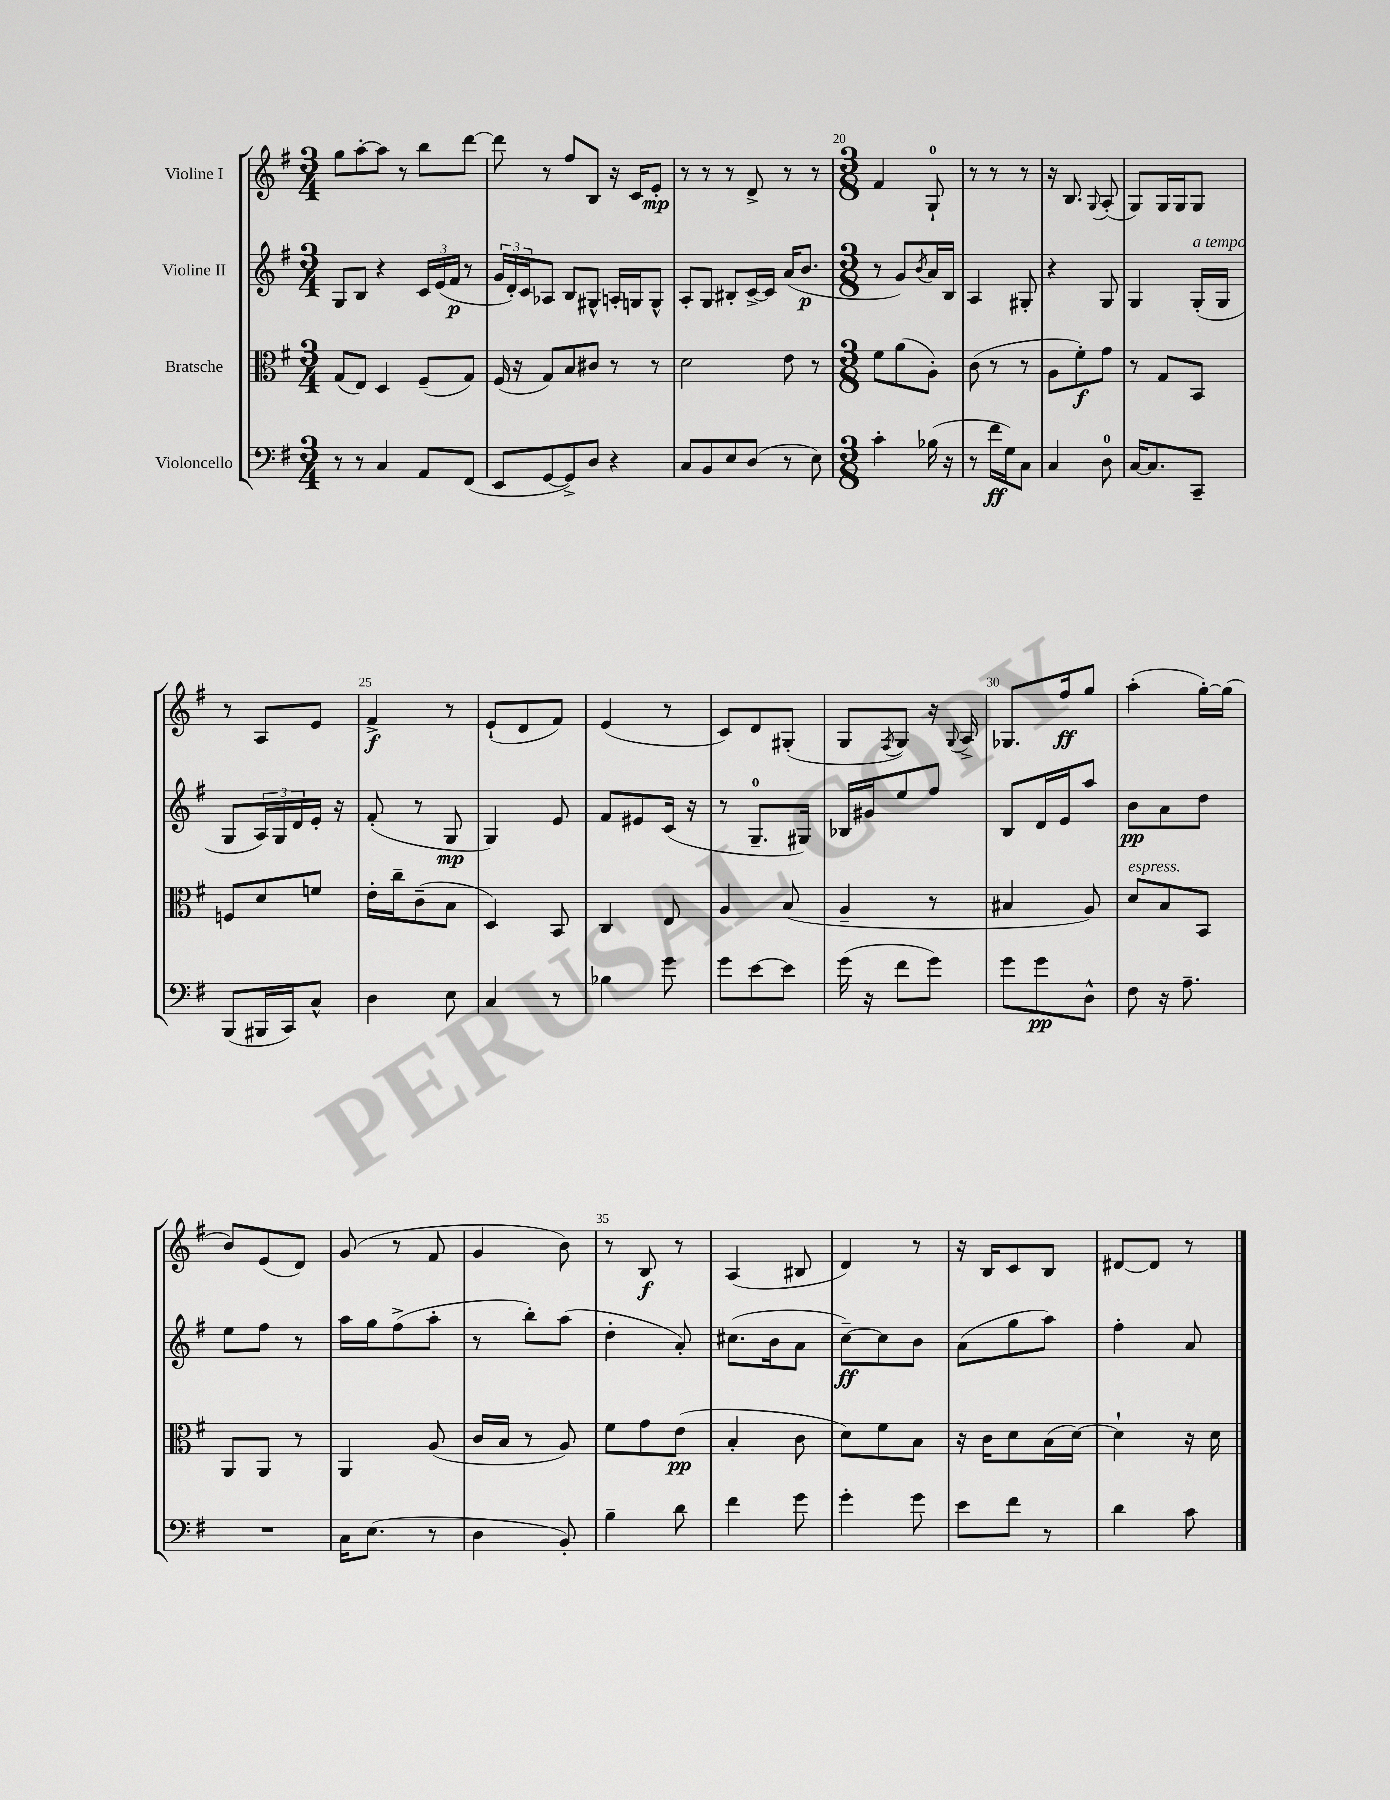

**kern	**dynam	**kern	**dynam	**kern	**dynam	**kern	**dynam
*part4	*part4	*part3	*part3	*part2	*part2	*part1	*part1
*staff4	*staff4	*staff3	*staff3	*staff2	*staff2	*staff1	*staff1
*I"Violoncello	*	*I"Bratsche	*	*I"Violine II	*	*I"Violine I	*
*clefF4	*	*clefC3	*	*clefG2	*	*clefG2	*
*k[f#]	*	*k[f#]	*	*k[f#]	*	*k[f#]	*
*M3/4	*	*M3/4	*	*M3/4	*	*M3/4	*
=17	=17	=17	=17	=17	=17	=17	=17
8r	.	(8G/L	.	8G/L	.	8gg\L	.
8r	.	8E/J)	.	8B/J	.	[8aa'\	.
4C/	.	4D/	.	4r	.	8aa\J]	.
.	.	.	.	.	.	8r	.
8AA/L	.	(8F#~/L	.	24c/LL	.	8bb\L	.
.	.	.	.	(24e/	.	.	.
.	.	.	.	24f#/JJ	p	.	.
(8FF#/J	.	8G/J)	.	8r	.	[8ddd\J	.
=18	=18	=18	=18	=18	=18	=18	=18
8EE/L	.	(16F#/	.	24g/LL	.	8ddd\]	.
.	.	.	.	24d'/)	.	.	.
.	.	16r	.	.	.	.	.
.	.	.	.	24c/J	.	.	.
[8GG/	.	8G/L)	.	8A-X/J	.	8r	.
8GG^/])	.	8B/	.	8B/L	.	8ff#/L	.
8D/J	.	8c#X/J	.	8G#X^^/J	.	8B/J	.
4r	.	8r	.	16An'/LL	.	16r	.
.	.	.	.	16Gn/J	.	16c/KL	.
.	.	8r	.	8G^^/J	.	8e'/J	mp
=19	=19	=19	=19	=19	=19	=19	=19
8C/L	.	2d\	.	8A'/L	.	8r	.
8BB/	.	.	.	8G/J	.	8r	.
8E/	.	.	.	8B#X'/L	.	8r	.
(8D/J	.	.	.	[16c^/L	.	8d^/	.
.	.	.	.	16c/JJ]	.	.	.
8r	.	8e\	.	(16a/KL	.	8r	.
.	.	.	.	8.b/J	p	.	.
8E\)	.	8r	.	.	.	8r	.
=20	=20	=20	=20	=20	=20	=20	=20
*M3/8	*	*M3/8	*	*M3/8	*	*M3/8	*
4c'\	.	8f#\L	.	8r	.	4f#/	.
.	.	(8a\	.	8g/L)	.	.	.
.	.	.	.	8qb/	.	.	.
(16B-X\	.	8A'\J)	.	16a/L	.	8G`/	.
16r	.	.	.	16B/JJ	.	.	.
=21	=21	=21	=21	=21	=21	=21	=21
8r	.	(8c\	.	4A/	.	8r	.
16f#\LL	ff	8r	.	.	.	8r	.
16G\J)	.	.	.	.	.	.	.
8C\J	.	8r	.	8G#X'/	.	8r	.
=22	=22	=22	=22	=22	=22	=22	=22
4C/	.	8A\L	.	4r	.	16r	.
.	.	.	.	.	.	8.B/	.
.	.	8f#'\)	f	.	.	.	.
.	.	.	.	.	.	8qqG/	.
8D\	.	8g\J	.	8G/	.	(8A'/	.
=23	=23	=23	=23	=23	=23	=23	=23
[16C/KL	.	8r	.	4G/	.	8G/L)	.
8.C/]	.	.	.	.	.	.	.
.	.	8G/L	.	.	.	16G/L	.
.	.	.	.	.	.	16G/J	.
!	!	!	!	!LO:TX:a:i:t=a tempo	!	!	!
8CC~/J	.	8BB/J	.	(16G'/LL	.	8G/J	.
.	.	.	.	16G/JJ	.	.	.
!!LO:LB:g=z
=24	=24	=24	=24	=24	=24	=24	=24
(8BBB/L	.	8Fn/L	.	8G/L	.	8r	.
16BBB#X/L	.	8d/	.	24A/L)	.	8A/L	.
.	.	.	.	24G/	.	.	.
16CC/J)	.	.	.	.	.	.	.
.	.	.	.	24d/	.	.	.
8C^^/J	.	8fn/J	.	16e'/JJ	.	8e/J	.
.	.	.	.	16r	.	.	.
=25	=25	=25	=25	=25	=25	=25	=25
4D\	.	16e'\LL	.	(8f#'/	.	4f#^/	f
.	.	16cc~\J	.	.	.	.	.
.	.	(8c~\	.	8r	.	.	.
8E\	.	8B\J	.	8G/	mp	8r	.
=26	=26	=26	=26	=26	=26	=26	=26
4C/	.	4D/)	.	4G/)	.	(8e`/L	.
.	.	.	.	.	.	8d/	.
8r	.	8BB/	.	8e/	.	8f#/J)	.
=27	=27	=27	=27	=27	=27	=27	=27
4B-X\	.	4C/	.	8f#/L	.	(4e/	.
.	.	.	.	8e#X/	.	.	.
8g\	.	8E/	.	(16c/Jk	.	8r	.
.	.	.	.	16r	.	.	.
=28	=28	=28	=28	=28	=28	=28	=28
8g\L	.	4A/	.	8r	.	8c/L)	.
[8e\	.	.	.	8.G~/L	.	8d/	.
8e\J]	.	(8B/	.	.	.	(8G#X'/J	.
.	.	.	.	16G#X/Jk)	.	.	.
=29	=29	=29	=29	=29	=29	=29	=29
(16g\	.	4A~/	.	16B-X/LL	.	8G/L	.
16r	.	.	.	16g#X/J	.	.	.
.	.	.	.	.	.	8qF#/	.
8f#\L	.	.	.	8ee/	.	8G/J)	.
8g\J)	.	8r	.	8ff#/J	.	16r	.
.	.	.	.	.	.	8qqG/	.
.	.	.	.	.	.	16A^/	.
=30	=30	=30	=30	=30	=30	=30	=30
8g\L	.	4B#X/	.	8B/L	.	8.G-X/L	.
8g\	pp	.	.	16d/L	.	.	.
.	.	.	.	16e/J	.	16ff#/k	ff
8D^^\J	.	8A/)	.	8aa/J	.	8gg/J	.
=31	=31	=31	=31	=31	=31	=31	=31
!	!	!LO:TX:a:i:t=espress.	!	!	!	!	!
8F#\	.	8d/L	.	8b\L	pp	(4aa'\	.
16r	.	8B/	.	8a\	.	.	.
8.A~\	.	.	.	.	.	.	.
.	.	8BB/J	.	8dd\J	.	[16gg'\LL)	.
.	.	.	.	.	.	(16gg\JJ]	.
!!LO:LB:g=z
=32	=32	=32	=32	=32	=32	=32	=32
4.r	.	8AA/L	.	8ee\L	.	8b/L)	.
.	.	8AA/J	.	8ff#\J	.	(8e/	.
.	.	8r	.	8r	.	8d/J)	.
=33	=33	=33	=33	=33	=33	=33	=33
16C\KL	.	4AA/	.	16aa\LL	.	(8g/	.
(8.E\J	.	.	.	16gg\J	.	.	.
.	.	.	.	(8ff#^\	.	8r	.
8r	.	(8A/	.	8aa'\J	.	8f#/	.
=34	=34	=34	=34	=34	=34	=34	=34
4D\	.	16c/LL	.	8r	.	4g/	.
.	.	16B/JJ	.	.	.	.	.
.	.	8r	.	8bb'\L)	.	.	.
8BB'/)	.	8A/)	.	(8aa\J	.	8b\)	.
=35	=35	=35	=35	=35	=35	=35	=35
4B~\	.	8f#\L	.	4dd'\	.	8r	.
.	.	8g\	.	.	.	8B/	f
8d\	.	(8e\J	pp	8a'/)	.	8r	.
=36	=36	=36	=36	=36	=36	=36	=36
4f#\	.	4B'/	.	(8.cc#X\L	.	(4A/	.
.	.	.	.	16b\k	.	.	.
8g\	.	8c\	.	8a\J	.	8B#X/	.
=37	=37	=37	=37	=37	=37	=37	=37
4g'\	.	8d\L)	.	[8cc~\L)	ff	4d/)	.
.	.	8f#\	.	8cc\]	.	.	.
8g\	.	8B\J	.	8b\J	.	8r	.
=38	=38	=38	=38	=38	=38	=38	=38
8e\L	.	16r	.	(8a\L	.	16r	.
.	.	16c\KL	.	.	.	16B/KL	.
8f#\J	.	8d\	.	8gg\	.	8c/	.
8r	.	(16B\L	.	8aa\J)	.	8B/J	.
.	.	[16d\JJ)	.	.	.	.	.
=39	=39	=39	=39	=39	=39	=39	=39
4d\	.	4d`\]	.	4ff#'\	.	[8d#X/L	.
.	.	.	.	.	.	8d#/J]	.
8c\	.	16r	.	8a/	.	8r	.
.	.	16d\	.	.	.	.	.
==	==	==	==	==	==	==	==
*-	*-	*-	*-	*-	*-	*-	*-
